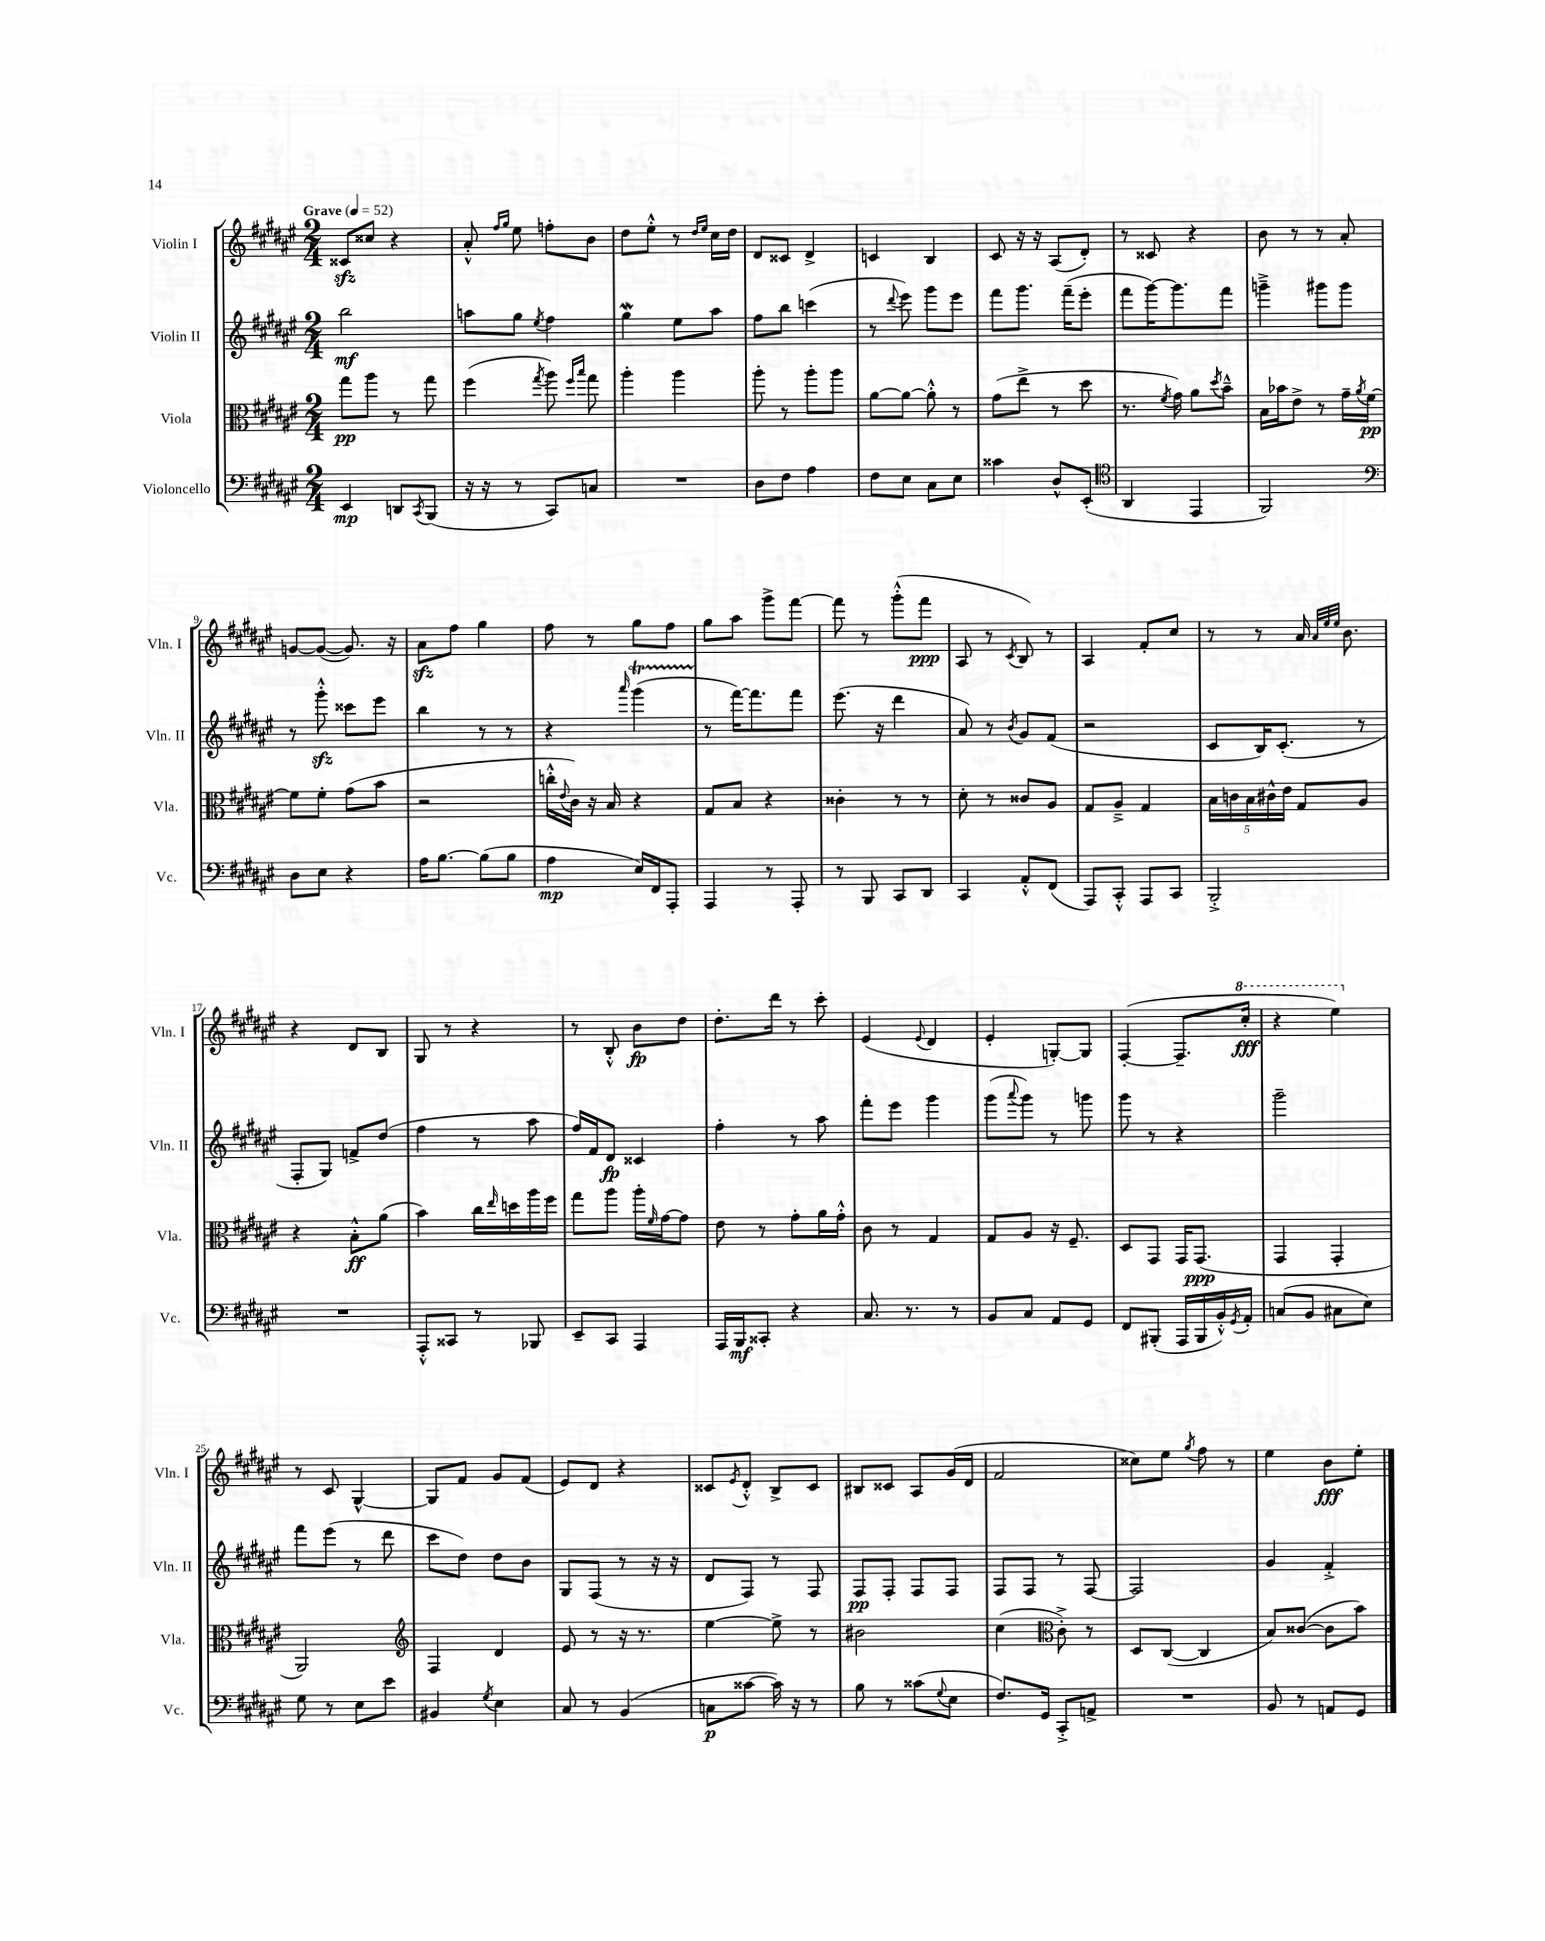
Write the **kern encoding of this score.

**kern	**kern	**kern	**kern
*staff4	*staff3	*staff2	*staff1
*clefF4	*clefC3	*clefG2	*clefG2
*k[f#c#g#d#a#e#]	*k[f#c#g#d#a#e#]	*k[f#c#g#d#a#e#]	*k[f#c#g#d#a#e#]
*M2/4	*M2/4	*M2/4	*M2/4
*MM52	*MM52	*MM52	*MM52
4EE#	8gg#	2bb	8c##
.	8aa#	.	8cc##
8DD	8r	.	4r
8qCC#	.	.	.
(8BBB	8gg#	.	.
=	=	=	=
16r	(4ff#	8aa	8a#'^^
16r	.	.	.
.	.	.	16qqff#
.	.	.	16qqgg#
8r	.	8gg#	8ee#
.	8qgg#	8qee#	.
8CC#)	8aa#)	4ff#	8ff'
.	16qqff#	.	.
.	16qqbb	.	.
8C	8gg#	.	8b
=	=	=	=
2r	4aa#'	4gg#	8dd#
.	.	.	8ee#'^^
.	4aa#	8ee#	8r
.	.	.	16qqdd#
.	.	.	16qqee#
.	.	8aa#	16cc#
.	.	.	16dd#
=	=	=	=
8D#	8aa#'	8ff#	8d#
8F#	8r	8bb	8c##
4A#	8aa#'	(4ccc	4d#^
.	8aa#	.	.
=	=	=	=
8F#	[8a#	8r	4c
.	.	8qqddd#	.
8E#	8a#_	8eee#)	.
8C#	8a#'^^]	8ggg#	4B
8E#	8r	8eee#	.
=	=	=	=
4c##	(8g#	8fff#	8c#
.	8ee#^	8.ggg#	16r
.	.	.	16r
8D#^^	8r	.	(8A#
.	.	(16fff#~	.
(8EE#'	8dd#	8eee#'	8d#')
=	=	=	=
*clefC4	*	*	*
4AA#	8.r	8fff#	8r
.	.	[16ggg#)	8c##
.	8qf#	.	.
.	16g#)	8.ggg#]	.
4EE#	8a#	.	4r
.	8qdd#	.	.
.	8b~^^	8fff#	.
=	=	=	=
2FF#)	16B	4ggg~^	8b
.	16b-	.	.
.	8e#^	.	8r
.	8r	8ggg#	8r
.	16g#~	8ggg#	8a#'
.	8qa#	.	.
.	[16f#	.	.
=	=	=	=
*clefF4	*	*	*
8D#	8f#]	8r	[8g
8E#	8f#'	8ggg#'^^	(8g_
4r	(8g#	8ccc##	8.g])
.	8b	8eee#	.
.	.	.	16r
=	=	=	=
16A#	2r	4bb	8a#
[8.B	.	.	.
.	.	.	8ff#
(8B]	.	8r	4gg#
8B	.	8r	.
=	=	=	=
4A#	16cc'^^	4r	8ff#
.	8qqe#	.	.
.	16c#)	.	.
.	16r	.	8r
.	16B	.	.
.	.	16qqaaa#	.
16E#)	4r	(4ggg#	8gg#
16FF#	.	.	.
8AAA#'	.	.	8ff#
=	=	=	=
4AAA#	8G#	8r	8gg#
.	8B	[16fff#)	8aa#
.	.	8.fff#]	.
8r	4r	.	8ggg#^
8AAA#'	.	8fff#	[8fff#
=	=	=	=
8r	4c##'	(8.eee#	8fff#]
8BBB	.	.	8r
.	.	16r	.
8CC#	8r	4ddd#	(8ggg#'^^
8DD#	8r	.	8fff#
=	=	=	=
4CC#	8d#'	8a#)	8A#
.	8r	8r	8r
.	.	8qb	8qc#
8AA#'^^	8c##	8g#	8B)
(8FF#	8A#	(8f#	8r
=	=	=	=
8AAA#)	8G#	2r	4A#
8CC#'^^	8A#~^	.	.
8AAA#	4G#	.	8f#'
8CC#	.	.	8cc#
=	=	=	=
2BBB'^	20B	8c#	8r
.	20c	.	.
.	20B	.	.
.	.	16B)	8r
.	20c#^^	.	.
.	.	(8.c#'	.
.	20e#	.	.
.	8G#	.	16a#
.	.	.	32qqa#
.	.	.	32qqee#
.	.	.	32qqee#
.	.	.	8.b
.	8A#	8r	.
=	=	=	=
2r	4r	8F#'	4r
.	.	8G#)	.
.	8B'^^	8f^	8d#
.	(8a#	(8dd#	8B
=	=	=	=
8AAA#'^^	4b)	4ff#	8G#
8CC##	.	.	8r
8r	16cc#	8r	4r
.	16qqee#	.	.
.	16dd	.	.
8BBB-	16aa#	8aa#	.
.	16ff#	.	.
=	=	=	=
8EE#~	8gg#	16ff#)	8r
.	.	16f#	.
8CC#	8aa#	8d#	8B'^^
4AAA#	16aa#'	4c##	8b
.	16qqf#	.	.
.	[16g#	.	.
.	8g#]	.	8dd#
=	=	=	=
16AAA#	8e#	4ff#'	8.dd#'
16BBB	.	.	.
8CC##'	8r	.	.
.	.	.	16ddd#
4r	8g#'	8r	8r
.	16a#	8aa#	8ccc#'
.	16g#'^^	.	.
=	=	=	=
8.C#	8c#	8fff#'	(4e#
.	8r	8eee#	.
8.r	.	.	.
.	.	.	8qqe#
.	4G#	4ggg#	4d#
8r	.	.	.
=	=	=	=
8BB	8G#	(8ggg#	4e#'
.	.	8qqaaa#	.
8C#	8A#	8ggg#)	.
8AA#	16r	8r	[8G')
.	8.F#~	.	.
8GG#	.	8ggg	8G]
=	=	=	=
8FF#	8D#	8ggg#	([4F#'
(8BBB#'	8GG#	8r	.
16AAA#	16GG#	4r	8.F#~]
16BBB#	(8.GG#	.	.
16BB'^^)	.	.	.
8qGG#	.	.	.
16AA#'	.	.	16ccc#'
=	=	=	=
(8C	4GG#	2ggg#~	4r
8BB	.	.	.
8C#	4GG#'	.	4eee#)
8E#)	.	.	.
=	=	=	=
8G#	2AA#)	8fff#	8r
8r	.	(8eee#	8c#
8E#	.	8r	[4G#^^
8e#	.	8ddd#	.
=	=	=	=
*	*clefG2	*	*
4BB#	4F#	8ccc#	8G#]
.	.	8dd#)	8f#
8qG#	.	.	.
4E#	4d#	8dd#	8g#
.	.	8b	(8f#
=	=	=	=
8C#	8e#	8G#	8e#)
8r	8r	(8F#	8d#
(4BB	16r	8r	4r
.	8.r	.	.
.	.	16r	.
.	.	16r	.
=	=	=	=
8C	[4ee#	8d#	8c##
.	.	.	8qe#
[8c##	.	8F#)	8d#'^^
16c##])	8ee#^]	8r	8B^
16r	.	.	.
8r	8r	8F#	8c##
=	=	=	=
8B	2b#	8F#	8B#
8r	.	8F#'	8c##
(8c##	.	8F#	8A#
8qqG#	.	.	.
8E#	.	8F#	(16g#
.	.	.	16d#
=	=	=	=
8.F#)	(4cc#	8F#	2f#
.	.	8F#	.
16GG#	.	.	.
*	*clefC3	*	*
8CC#'^	8c#'^)	8r	.
8AA^	8r	[8F#	.
=	=	=	=
2r	8D#	2F#]	8cc##)
.	([8C#	.	8ee#
.	.	.	8qgg#
.	4C#]	.	8ff#
.	.	.	8r
=	=	=	=
8BB	8B)	4g#	4ee#
8r	([8c##	.	.
8AA	8c##]	4f#'^	8b
8GG#	8b)	.	8ee#'
==	==	==	==
*-	*-	*-	*-
